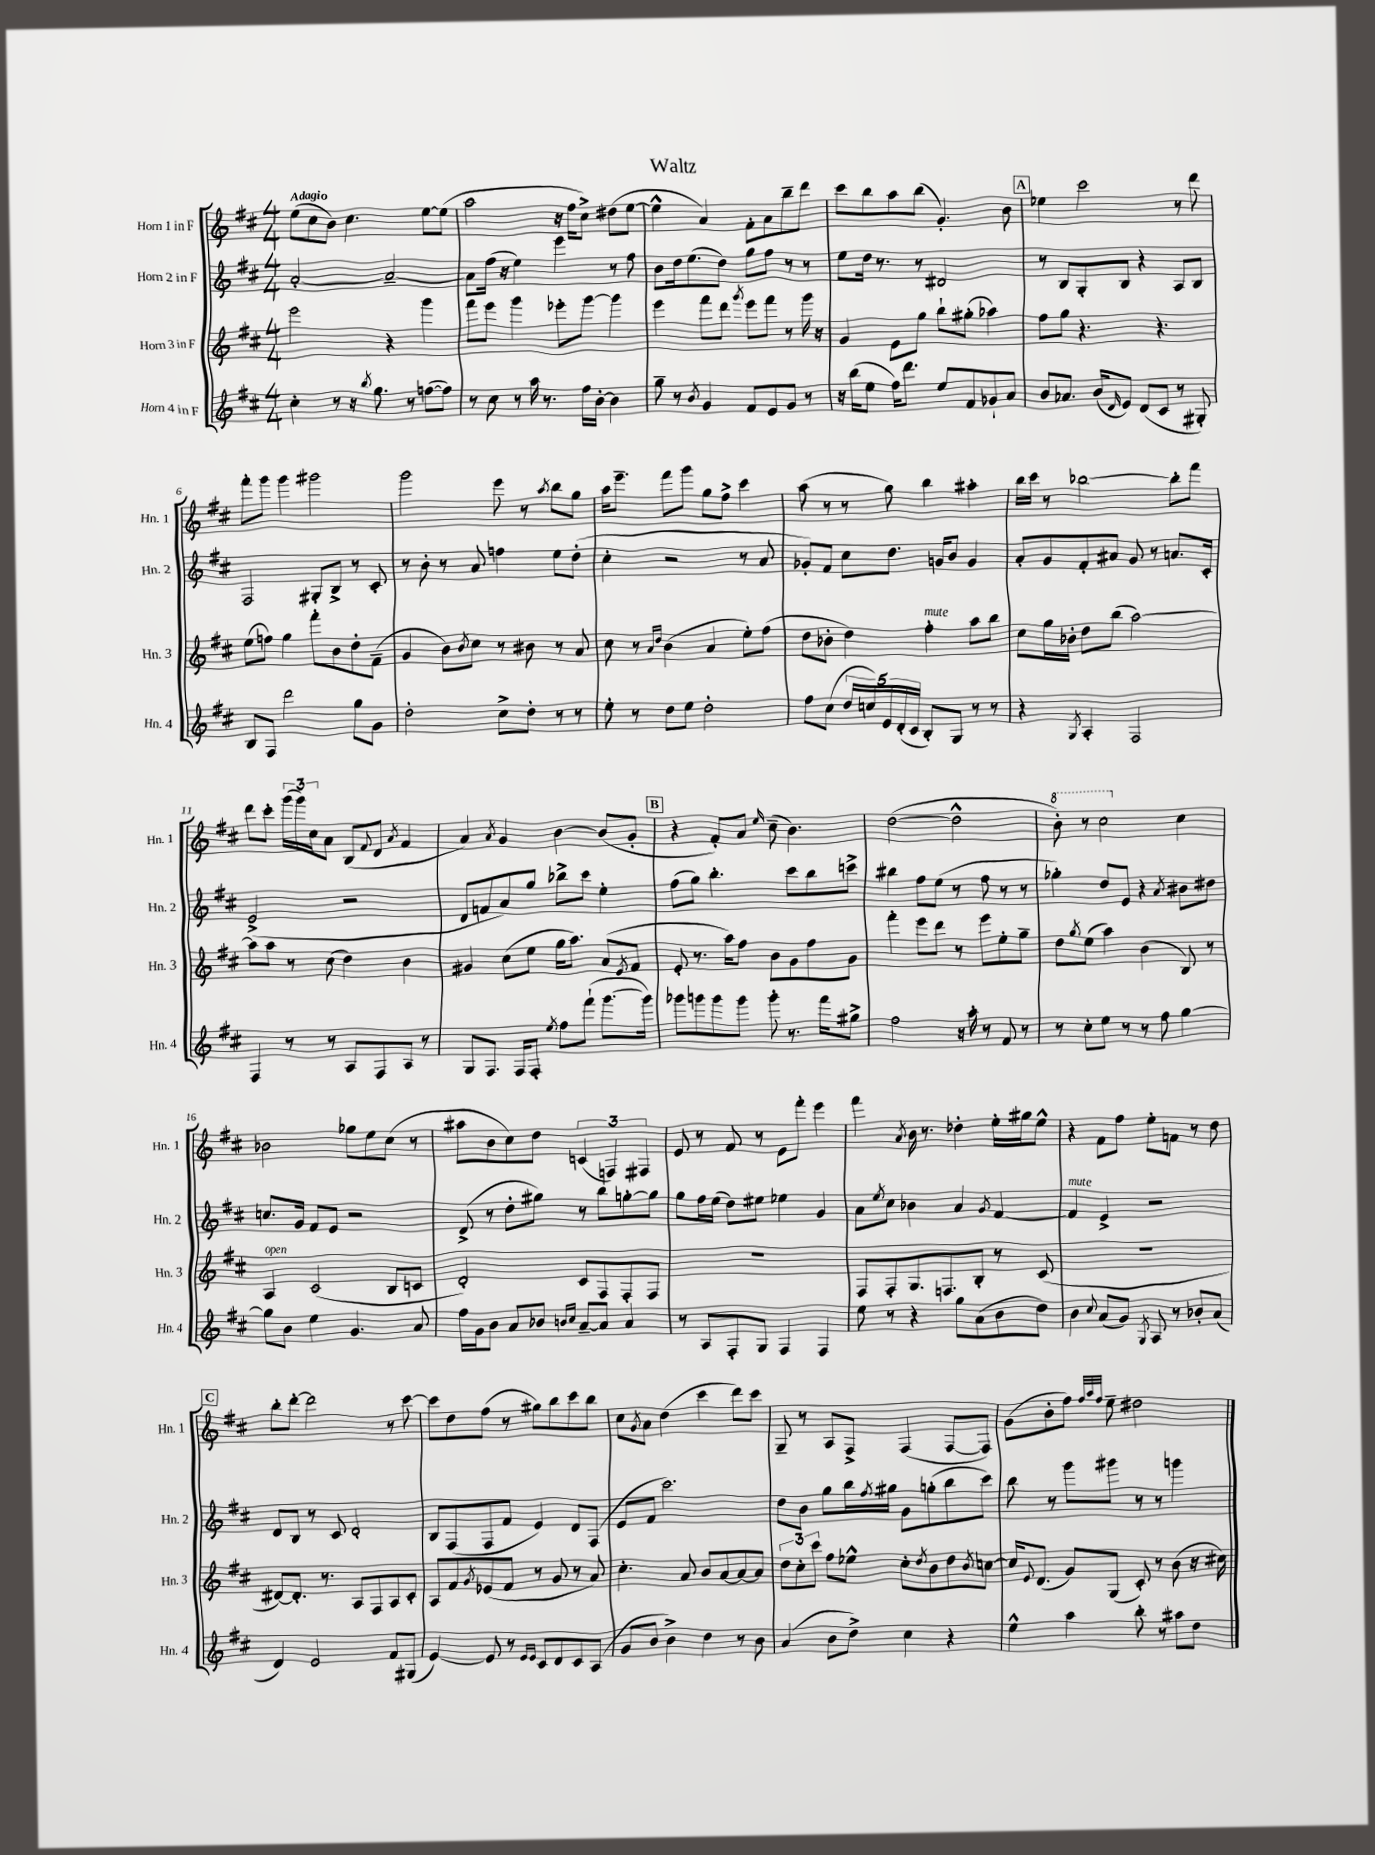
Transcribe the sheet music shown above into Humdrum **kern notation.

**kern	**kern	**kern	**kern
*staff4	*staff3	*staff2	*staff1
*clefG2	*clefG2	*clefG2	*clefG2
*k[f#c#]	*k[f#c#]	*k[f#c#]	*k[f#c#]
*M4/4	*M4/4	*M4/4	*M4/4
4cc#'	2eee	[2a'	(8ee
.	.	.	8cc#
8r	.	.	8b)
16r	.	.	4.cc#
8qbb	.	.	.
8.gg	.	.	.
.	4r	2a~_	.
8r	.	.	.
([8ff	4ggg	.	[8ee
8ff])	.	.	(8ee]
=	=	=	=
8r	8fff#	8a]	2aa
8cc#	8eee	(16ff#	.
.	.	16r	.
8r	4ggg	4ee)	.
16aa	.	.	.
8.r	.	.	.
.	8eee-'	4eee	16r
.	.	.	16ff#
16ff#	[8ggg	.	8cc#^)
[16b'	.	.	.
4b]	4ggg]	8r	(8dd#
.	.	8ff#	[8ee
=	=	=	=
8gg~	4eee	8b	4ee^^]
8r	.	16dd	.
.	.	(8.ee	.
8qb	.	.	.
4g	8fff#	.	4a)
.	8ddd	8dd)	.
.	8qggg	.	.
8f#	8eee	8gg	8f#'
8e	8fff#	8ff#	8a
8g	8r	8r	8bb~
8r	16ggg	8r	8ddd
.	16r	.	.
=	=	=	=
16r	4g	8ee	8ccc#
(16bb	.	.	.
8ee	.	16dd	8bb
.	.	8.r	.
16ff#)	8e	.	8aa
8.ddd	.	.	.
.	8gg	8r	(8bb
8ee	8bb`	2d#	4.g')
8f#	(8gg#'	.	.
8g-`	4aa-)	.	.
8a	.	.	8b
=	=	=	=
8b	8ff#	8r	4ee-
8.a-	8gg	8B	.
.	4.r	8G'	2ccc#
(16b	.	.	.
16qqd	.	.	.
8e)	.	8B	.
(8d	.	4r	.
8c#	4.r	.	.
8r	.	8A	8r
8G#')	.	8B	8ddd
=	=	=	=
8B	(8ee	2F#	8fff#'
8F#	8ff)	.	8ggg
2ddd	4gg	.	4ggg
.	8fff#'	8G#'	2ggg#
.	8b	8B^	.
8gg	8dd'	8r	.
8g	(8f#~	8c#'	.
=	=	=	=
2dd'	4g	8r	2ggg
.	.	8b'	.
.	8b)	8r	.
.	8qb	.	.
.	8cc#	8a	.
8cc#^	8r	4ff	8eee
8dd'	8b#	.	8r
.	.	.	8qaa
8r	8r	8ee	8bb
8r	8a	(8dd'	8gg
=	=	=	=
8ee'	8cc#	4cc#'	16aa
.	.	.	8.eee~
8r	8r	.	.
.	16qqa	.	.
.	16qqdd	.	.
8dd	(4b	2r	8fff#
8ee	.	.	8ggg
2dd'	4a	.	8gg
.	.	.	8ff#^
.	8ee')	8r	4ccc#
.	(8ff#	8a	.
=	=	=	=
8ff#	8dd	8g-')	(8aa
(8cc#	8b-'	8f#	8r
20dd	4dd)	8cc#	8r
20cc)	.	.	.
20e	.	.	.
.	.	8.dd	8gg)
(20d'	.	.	.
20c#	.	.	.
8B')	4ff#'	.	4bb
.	.	16g	.
8G	.	8b	.
8r	8aa	4g	4aa#'
8r	8bb	.	.
=	=	=	=
4r	8cc#	8a'	16bb
.	.	.	16ccc#
.	16gg	8g	8r
.	16b-'	.	.
8qG	.	.	.
4A'	8dd	8f#'	[2bb-
.	(8bb	8a#	.
2F#	[2aa)	8g	.
.	.	8r	.
.	.	8.a	8bb-']
.	.	.	8fff#
.	.	16c#'	.
=	=	=	=
4F#	8aa]	(2e^	8ddd
.	8aa	.	8ccc#'
8r	8r	.	(24ggg
.	.	.	24ggg)
.	.	.	24cc#
8r	(8cc#	.	8a
8A	4dd)	2r	(8B
.	.	.	8qqf#
8F#	.	.	8d
.	.	.	8qa
8A	4b	.	4f#
8r	.	.	.
=	=	=	=
8G	4g#	8d	4a)
8.F#	.	8f	.
.	.	.	8qa
.	(8cc#	8a)	4g
16F#	.	.	.
8F#'	8ee	8gg	.
8qee	.	.	.
8ff#	16gg	8bb-^	[4b
.	8.aa)	.	.
(8fff#`	.	8ccc#	.
[8.ggg	(8a	4ee'	(8b]
.	8qe	.	.
.	8f#	.	8g'
16ggg])	.	.	.
=	=	=	=
8ggg-	8e'	(8ff#	4r
8ggg	8.r	8gg)	.
8ggg	.	4.bb'	8f#')
.	16aa)	.	.
8ggg	8ff#	.	8a
.	.	.	16qqee
8ggg'	8b	.	(8cc#~
8.r	8g	8ccc#	4.b)
.	8ff#	8bb	.
16fff#	.	.	.
8gg#^	8g	8ccc^	.
=	=	=	=
2ff#	4fff#'	4bb#	([2dd
.	8eee	8ff#	.
.	8ddd	(8ee	.
16r	8r	8r	2dd^^]
16aa'	.	.	.
8r	8eee	8ff#	.
8f#	8ee'	8r	.
8r	8gg~	8r	.
=	=	=	=
8r	8dd	4gg-')	8bb')
.	8qgg	.	.
8cc#'	(8ee	.	8r
8ee	4aa)	8dd	2ccc#
8r	.	8e	.
8r	(4b	4r	.
8ff#	.	.	.
.	.	8qa	.
[4gg	8B)	8b#	4cc#
.	8r	8dd#	.
=	=	=	=
8gg]	4A	8.cc	2b-
8b	.	.	.
.	.	16g	.
4ee	(2c#	8f#	.
.	.	8e	.
4.g	.	2r	8gg-
.	.	.	8ee
.	8B	.	(8cc#
8a	8c	.	8r
=	=	=	=
16ff#	2d')	(8d^	8aa#
16g	.	.	.
8b	.	8r	8b
8a	.	8dd'	8cc#)
8b-	.	8gg#)	8dd
16qqb	.	.	.
16qqcc#	.	.	.
[8a~	8c#	8r	(6c
8a]	8F#	8bb	.
.	.	.	6F)
4a	8F#'	[8gg'	.
.	.	.	6F#
.	8F#	8gg]	.
=	=	=	=
8r	1r	8gg	8e
8A	.	16ff#	8r
.	.	(16ee	.
8F#'	.	8dd)	8f#
8G	.	8ee#	8r
4F#	.	4ee-	8e
.	.	.	8fff#'
4F#	.	4g	4eee
=	=	=	=
8ee	8F#	8a	4fff#
.	.	8qee	.
8r	8F#'	8cc#	.
.	.	.	8qa
4r	8.G	4b-	16b
.	.	.	8.r
.	8.F	.	.
8gg	.	4a	4dd-'
(8a	8B'	.	.
.	.	8qg	.
8b	8r	[4f#	16ee'
.	.	.	16gg#
8dd)	(8c#	.	8ee^^
=	=	=	=
4b	1r	4f#]	4r
8qqcc#	.	.	.
(8a	.	4e^	8f#
8g)	.	.	8ff#
8qG	.	.	.
8A	.	2r	8ee'
8r	.	.	8f
8b-'	.	.	8r
(8a	.	.	8dd
=	=	=	=
4d)	[8d#)	8d	8bb'
.	8.d#']	8B	[8ddd'
2e	.	8r	2ddd]
.	8.r	.	.
.	.	8c#	.
.	8A	2d'	.
.	8F#	.	.
8f#	8A	.	8r
(8G#	8c#'	.	[8ccc#
=	=	=	=
[4e)	8A	8B	8ccc#]
.	8f#	(8F#	8dd
.	8qg	.	.
8e]	(8e-	8F#	(8ff#
8r	8f#	8f#	8r
16qqe	.	.	.
16qqe	.	.	.
8c#	8r	4e)	8gg#)
8d	8g	.	8bb
8c#	8r	8d	8ccc#
(8A	8a)	(8F#	8bb
=	=	=	=
8g	4.cc#'	8e	8cc#
.	.	.	8qg
8b	.	8f#	8a
4b^)	.	2.ccc#)	(4dd
.	8a	.	.
4dd	8b	.	4ccc#
.	[8a	.	.
8r	8a_	.	8ddd)
8b	8a]	.	8ccc#
=	=	=	=
(4a	12dd	8dd	8G~
.	12cc#'	.	.
.	.	8b	8r
.	12ccc#	.	.
8b	8ff#	8gg	8A
8dd^)	8ee-^^	16bb	8F#^
.	.	8qff#	.
.	.	16gg#	.
4cc#	8cc#'	8g	(4F#
.	8qdd	.	.
.	8b	(8gg'	.
4r	8dd	8bb	[8F#
.	8qb	.	.
.	[8cc	8ccc#)	8F#])
=	=	=	=
4ee^^	16cc]	8bb	(8g
.	8qqe	.	.
.	(8.d	.	.
.	.	8r	8b'
4aa	8g)	8ggg	8ff#)
.	.	.	32qqff#
.	.	.	32qqaa
.	.	.	32qqff#
.	(8G	8ggg#	8ee~
8bb'	8c#')	8r	2dd#
8r	8r	8r	.
8aa#	(8b	4ggg	.
8dd	16r	.	.
.	16cc#)	.	.
==	==	==	==
*-	*-	*-	*-
